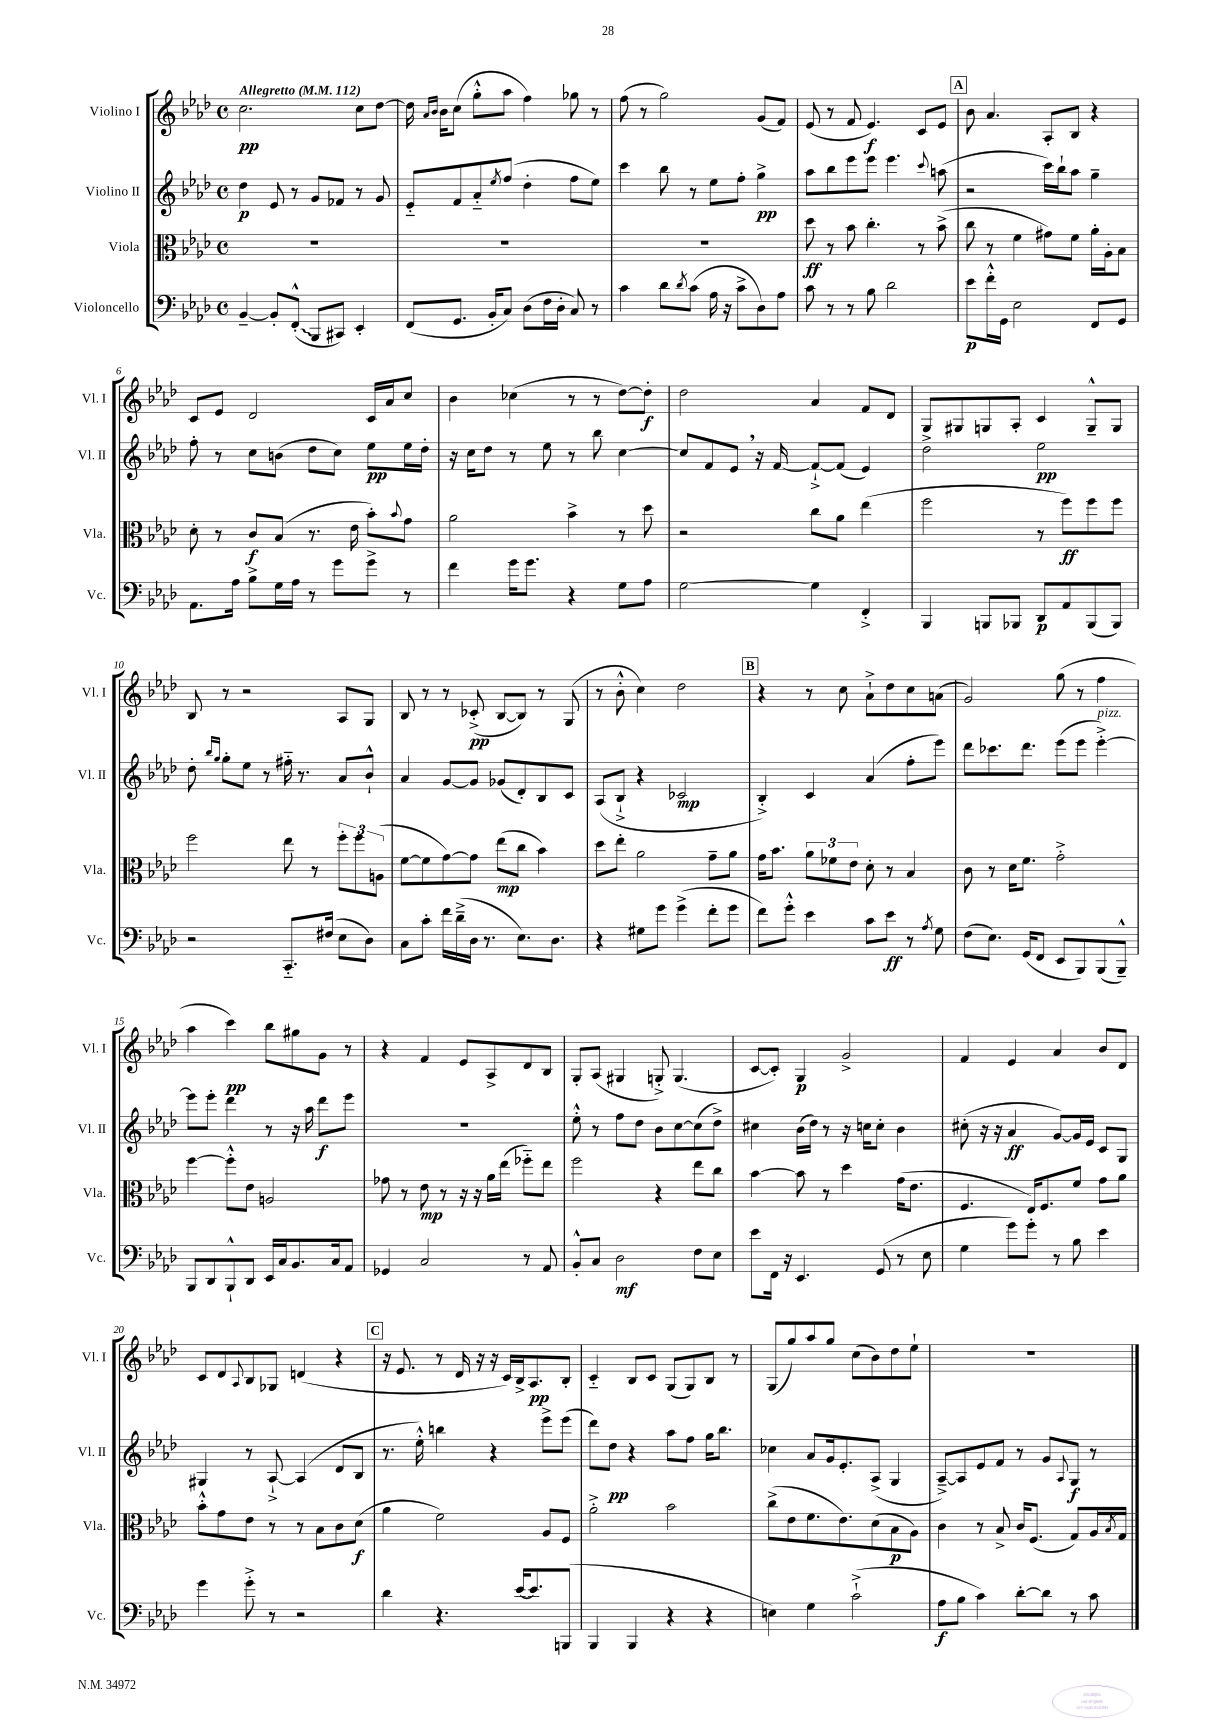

**kern	**kern	**kern	**kern
*staff4	*staff3	*staff2	*staff1
*clefF4	*clefC3	*clefG2	*clefG2
*k[b-e-a-d-]	*k[b-e-a-d-]	*k[b-e-a-d-]	*k[b-e-a-d-]
*M4/4	*M4/4	*M4/4	*M4/4
*met(c)	*met(c)	*met(c)	*met(c)
*MM112	*MM112	*MM112	*MM112
[4BB-~	1r	4dd-	2.cc
8BB-']	.	8e-	.
(8FF'^^	.	8r	.
8BBB-	.	8g	.
8CC#)	.	8f-	.
4EE-'	.	8r	8cc
.	.	8g	[8dd-
=	=	=	=
(8FF	1r	8e-'~	16dd-]
.	.	.	16qqa-
.	.	.	16qqb-
.	.	.	16b-
8.GG	.	8f	(8cc
.	.	8a-'~	8gg'^^
16BB-'	.	.	.
.	.	8qee-	.
8C)	.	(8ff	8aa-
(8D-	.	4dd-'	4ff)
16F	.	.	.
16D-'	.	.	.
8C)	.	8ff	8gg-
8r	.	8ee-)	8r
=	=	=	=
4c	1r	4ccc	(8ff
.	.	.	8r
8d-	.	8bb-	2gg)
8qd-	.	.	.
(8c	.	8r	.
16A-	.	8ee-	.
16r	.	.	.
8c^	.	8ff'	.
8D-)	.	4gg^	(8g
8A-	.	.	8f)
=	=	=	=
8c	8dd-	8aa-	(8e-
8r	8r	8bb-	8r
8r	8b-	8eee-	8f
8B-	4.cc'	8eee-	4.e-)
2d-	.	4.eee-	.
.	8r	.	8c
.	.	8qqccc	.
.	(8b-^	(8aa	8e-
=	=	=	=
8e-	8cc	2r	8b-
16f'^^	8r	.	4.a-
16GG	.	.	.
2E-	4f	.	.
.	8g#)	16ccc)	8A-'
.	.	16bb-`	.
.	8f	8aa-	8B-
8FF	16a-'	4gg~	4r
.	16A-'	.	.
8GG	8B-	.	.
=	=	=	=
8.AA-	8d-'	8ff'	8c
.	8r	8r	8e-
16A-	.	.	.
8B-^	8c	8cc	2d-
16G	(8B-	(8b	.
16A-	.	.	.
8r	8.r	8dd-	.
8g	.	8cc)	.
.	16e-	.	.
8g^	8b-')	8ee-	16c
.	.	.	16a-
.	8qqb-	.	.
8r	8g	16ee-	8cc
.	.	16dd-'	.
=	=	=	=
4f	2a-	16r	4b-
.	.	16cc	.
.	.	8dd-	.
16g	.	8r	(4cc-
8.g	.	.	.
.	.	8ee-	.
4r	4b-^	8r	8r
.	.	8bb-	8r
8G	8r	[4cc	[8dd-)
8A-	8dd-	.	8dd-']
=	=	=	=
[2G	2r	8cc]	2dd-
.	.	8f	.
.	.	8e-	.
.	.	16r	.
.	.	[16f	.
4G]	8cc	8f`^_	4a-
.	8a-	(8f]	.
4FF'^	(4ee-	4e-)	8f
.	.	.	8d-
=	=	=	=
4BBB-	2ff	2dd-	8G^
.	.	.	8G#
8BBB	.	.	8G
8BBB-	.	.	8A-'
8DD-	8r	2ee-	4c
8AA-	8ff)	.	.
(8BBB-	8ff	.	8G~^^
8BBB-)	8ff	.	8G
=	=	=	=
2r	2ff	8dd-'	8B-
.	.	16qqbb-	.
.	.	16qqgg	.
.	.	8gg'	8r
.	.	8ee-	2r
.	.	8r	.
8.CC'~	8ee-	16ff#'~	.
.	.	8.r	.
.	8r	.	.
(16F#	.	.	.
8E-	12ff'	8a-	8A-
.	12ff	.	.
8D-)	.	8b-`^^	8G
.	(12A	.	.
=	=	=	=
8C	[8f	4a-	8B-
8c'	8f]	.	8r
16f	[8g)	[8g	8r
(16d-~^	.	.	.
16D-	8g]	8g]	(8c-'^
8.r	.	.	.
.	(8ee-	(8g-	[8B-
8.E-)	8cc	8d-')	8B-])
.	4b-)	8B-	8r
8.D-	.	.	.
.	.	8c	(8G
=	=	=	=
4r	8dd-	(8A-	8r
.	8ee-'	8B-`^	8b-'^^
8G#	2a-	4r	4cc)
8g	.	.	.
(4g^	.	2c-	2dd-
8f'	8g~	.	.
8g	8a-	.	.
=	=	=	=
8f)	16g	4B-'^)	4r
.	8.b-	.	.
8g'^^	.	.	.
4e-	12a-	4c	8r
.	12f-	.	.
.	.	.	8cc
.	12e-	.	.
8c	8d-'	(4a-	8a-`^
8e-	8r	.	8dd-
8r	4B-	8ff'	8cc
8qA-	.	.	.
8G	.	8eee-)	(8a
=	=	=	=
(8F	8c	8ddd-	2g)
8.E-)	8r	8.ccc-	.
.	16d-	.	.
(16GG	8.f	8.ddd-	.
8FF	.	.	.
8EE-	2g'^	(8eee-	(8gg
8BBB-)	.	8eee-	8r
(8BBB-	.	[4eee-'^)	4ff
8BBB-~^^)	.	.	.
=	=	=	=
8BBB-	[4ff	8eee-]	4aa-
8DD-	.	8eee-'	.
8BBB-`^^	8ff'^^]	4ddd-	4ccc)
8DD-	8e-	.	.
16EE-	2A	8r	8bb-
16C	.	.	.
8.BB-	.	16r	8gg#
.	.	16aa-	.
.	.	8ddd-	8g
16C	.	.	.
8AA-	.	8eee-	8r
=	=	=	=
4GG-	8g-	1r	4r
.	8r	.	.
2C	8e-	.	4f
.	8r	.	.
.	16r	.	8e-
.	16r	.	.
.	16a-	.	8A-^
.	(16ee-	.	.
8r	8ff-'~)	.	8d-
8AA-	8ee-	.	8B-
=	=	=	=
8BB-'^^	2ff	8ee-'^^	8G'
8C	.	8r	(8A-
2D-	.	8ff	4G#
.	.	8dd-	.
.	4r	8b-	8G'^)
.	.	[8cc	(4.G
8F	8ee-	(8cc]	.
8E-	8cc	8dd-^)	.
=	=	=	=
8e-	[4b-	4cc#	[8c
16FF	.	.	8c'])
16r	.	.	.
4.EE-	8b-]	(16b-	4G
.	.	16dd-)	.
.	8r	8r	.
.	4dd-	16r	2g^
.	.	16cc	.
(8GG	.	8cc'	.
8r	(16g	4b-	.
.	8.e-	.	.
8E-	.	.	.
=	=	=	=
4G	4.F	(8cc#'	4f
.	.	16r	.
.	.	16r	.
8g)	.	4a-	4e-
8g'	16E-)	.	.
.	8.F	.	.
8r	.	[8g)	4a-
8B-	8f	16g]	.
.	.	16e-	.
4e-	8g	8c	8b-
.	8a-	8G	8d-
=	=	=	=
4g	8b-'^^	4G#	8c
.	8g	.	8d-
.	.	.	8qqA-
8g'^	8e-	8r	8B-
8r	8r	[8A-`^	8G-
2r	8r	(4A-]	(4d
.	8B-	.	.
.	8c	8d-	4r
.	(8d-	8B-	.
=	=	=	=
4d-	4a-	8.r	16r
.	.	.	8.e-
.	.	16ee-'^^)	.
4.r	2f)	4bb	8r
.	.	.	16d-
.	.	.	16r
.	.	4r	16r
.	.	.	16c)
[16e-	.	.	16B-^
8.e-]	.	.	8.A-
.	8A-	8eee-^	.
(8BBB	8F	(8eee-	8B-'
=	=	=	=
4BBB-	2a-'^	8ddd-)	4c'~
.	.	8dd-	.
4BBB-	.	4r	8B-
.	.	.	8c
4r	2b-	8aa-	(8G
.	.	8ff	8G)
4r	.	16gg	8B-
.	.	8.bb-	.
.	.	.	8r
=	=	=	=
4E)	(8cc^	4cc-	(8G
.	8e-	.	8gg)
4G	8.f	8a-	8aa-
.	.	16g	8gg
.	8.e-)	8.e-'	.
(2c`^	.	.	(8cc
.	(8d-	(8A-^	8b-)
.	8B-	4G	8dd-
.	8A-)	.	8ee-`
=	=	=	=
8A-	4c	[8A-~^)	1r
8B-	.	8A-]	.
4c)	8r	8e-	.
.	8B-^	8f	.
[8d-'	16c	8r	.
.	(8.F	.	.
8d-]	.	8g	.
.	.	8qqA-	.
8r	8G)	8G	.
8c	16A-	8r	.
.	8qB-	.	.
.	16G	.	.
==	==	==	==
*-	*-	*-	*-
